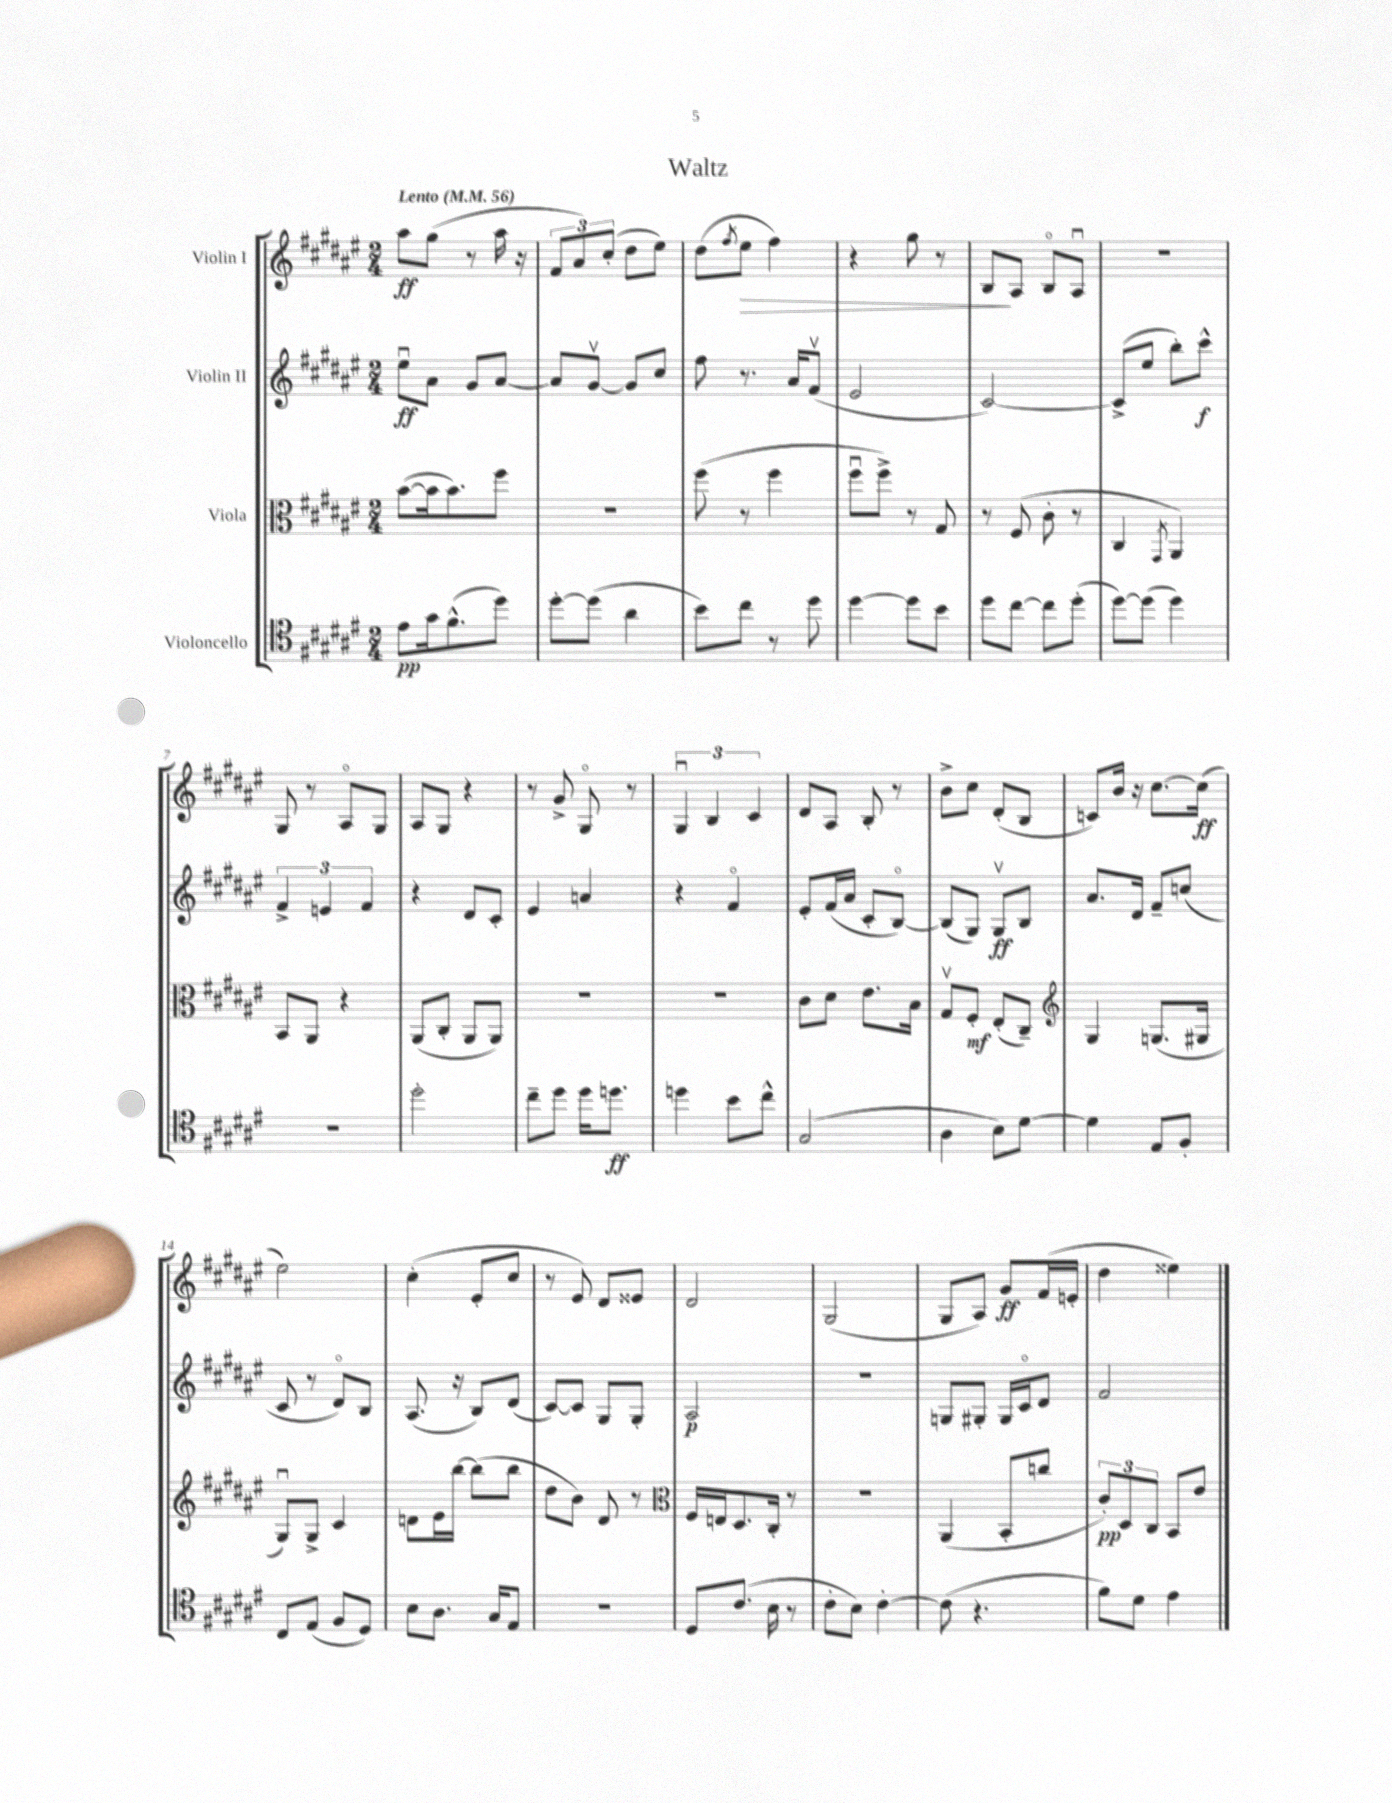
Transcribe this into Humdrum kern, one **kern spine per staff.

**kern	**kern	**kern	**kern
*staff4	*staff3	*staff2	*staff1
*clefC4	*clefC3	*clefG2	*clefG2
*k[f#c#g#d#a#e#]	*k[f#c#g#d#a#e#]	*k[f#c#g#d#a#e#]	*k[f#c#g#d#a#e#]
*M2/4	*M2/4	*M2/4	*M2/4
*MM56	*MM56	*MM56	*MM56
8e#\L	([8b\L	8ee#u\L	8aa#\L
16g#\k	16b\]k	8a#\J	(8gg#\J
(8.f#^^\	8.b\)	.	.
.	.	8g#/L	8r
8dd#\J)	8ff#\J	[8a#/J	16aa#\
.	.	.	16r
=	=	=	=
[8dd#'\L	2r	8a#/]L	12f#/L
.	.	.	12a#/)
(8dd#\]J	.	[8g#v/J	.
.	.	.	(12cc#'/J
4a#\	.	8g#/]L	8dd#\L
.	.	8cc#/J	8ee#\J)
=	=	=	=
8b\L)	(8ff#\	8ff#\	(8dd#\L
.	.	.	8qff#/
8cc#\J	8r	8.r	8ee#\J
8r	4ff#\	.	4ff#\)
.	.	16a#/LK	.
8dd#\	.	(8f#v/J	.
=	=	=	=
[4dd#\	8ff#u\L	2e#/	4r
.	8ff#^\J)	.	.
8dd#\]L	8r	.	8gg#\
8b\J	8G#/	.	8r
=	=	=	=
8dd#\L	8r	[2c#/)	8B/L
[8cc#\J	(8F#/	.	8A#/J
8cc#\]L	8c#'\	.	8Bo/L
(8dd#'\J	8r	.	8A#u/J
=	=	=	=
[8dd#\L)	4C#/	(8c#^/]L	2r
(8dd#\]J	.	8ee#/J	.
.	8qGG#/	.	.
4dd#\)	4AA#/)	8bb'\L)	.
.	.	8ccc#^^\J	.
=	=	=	=
2r	8BB/L	6f#^/	8G#/
.	8AA#/J	.	8r
.	.	6e/	.
.	4r	.	8A#o/L
.	.	6f#/	.
.	.	.	8G#/J
=	=	=	=
2dd#'\	(8AA#/L	4r	8A#/L
.	8C#'/J	.	8G#/J
.	8AA#/L	8d#/L	4r
.	8AA#/J)	8c#'/J	.
=	=	=	=
8cc#~\L	2r	4e#/	8r
8dd#\J	.	.	8g#^/
16dd#\LK	.	4a/	8G#o/
8.dd\J	.	.	.
.	.	.	8r
=	=	=	=
4dd\	2r	4r	6G#u/
.	.	.	6B/
8b\L	.	4f#o/	.
.	.	.	6c#/
8cc#^^\J	.	.	.
=	=	=	=
(2G#/	8c#\L	8e#'/L	8d#/L
.	8d#\J	(16f#/L	8A#/J
.	.	16a#/JJ	.
.	8.e#\L	8c#'/L	8B'/
.	.	[8Bo/J)	8r
.	16B\Jk	.	.
=	=	=	=
4A#\	8G#v/L	(8B/]L	8b^\L
.	8F#'/J	8G#/J)	8cc#\J
8B\L)	(8E#'/L	8G#v/L	(8d#'/L
[8d#\J	8C#~/J)	8B/J	8B/J
=	=	=	=
*	*clefG2	*	*
4d#\]	4G#/	8.a#/L	8c/L)
.	.	.	16b/Jk
.	.	16d#/Jk	16r
8E#/L	(8.G/L	8f#~/L	[8.cc#\L
8F#'/J	.	(8cc/J	.
.	16G#/Jk	.	(16cc#\]Jk
=	=	=	=
8C#/L	8G#u/L)	8c#/	2ee#\)
(8E#/J	8G#^/J	8r	.
8F#/L	4c#/	8d#o/L)	.
8D#/J)	.	8B/J	.
=	=	=	=
8B\L	8d\L	(8.A#/	(4cc#'\
8.A#\J	16e#\L	.	.
.	[16bb\JJ	16r	.
.	(8bb\]L	8B/L)	8e#'/L
16G#/LK	.	.	.
8E#/J	8bb\J	(8d#/J	8cc#/J
=	=	=	=
2r	8dd#\L	[8c#/L)	8r
.	8b\J)	8c#/]J	8e#/)
.	8d#/	8G#/L	8d#/L
.	8r	8G#'/J	8e##/J
=	=	=	=
*	*clefC3	*	*
8D#/L	16F#/LL	2A#/	2d#/
.	16E/J	.	.
(8.c#/J	8.D#/	.	.
16B\	16C#'/Jk	.	.
8r	8r	.	.
=	=	=	=
8c#'\L	2r	2r	(2G#/
8B\J)	.	.	.
[4c#'\	.	.	.
=	=	=	=
(8c#\]	(4AA#/	8G/L	8G#/L
4.r	.	8G#'/J	8A#/J)
.	8BB'/L	16G#/LL	8g#/L
.	.	16c#o/J	.
.	8cc/J	8d#/J	(16f#/L
.	.	.	16e'/JJ
=	=	=	=
8f#\L)	12c#'/L)	2f#/	4dd#\
.	12D#/	.	.
8d#\J	.	.	.
.	12C#/J	.	.
4e#\	8BB/L	.	4ee##\)
.	8e#/J	.	.
==	==	==	==
*-	*-	*-	*-
